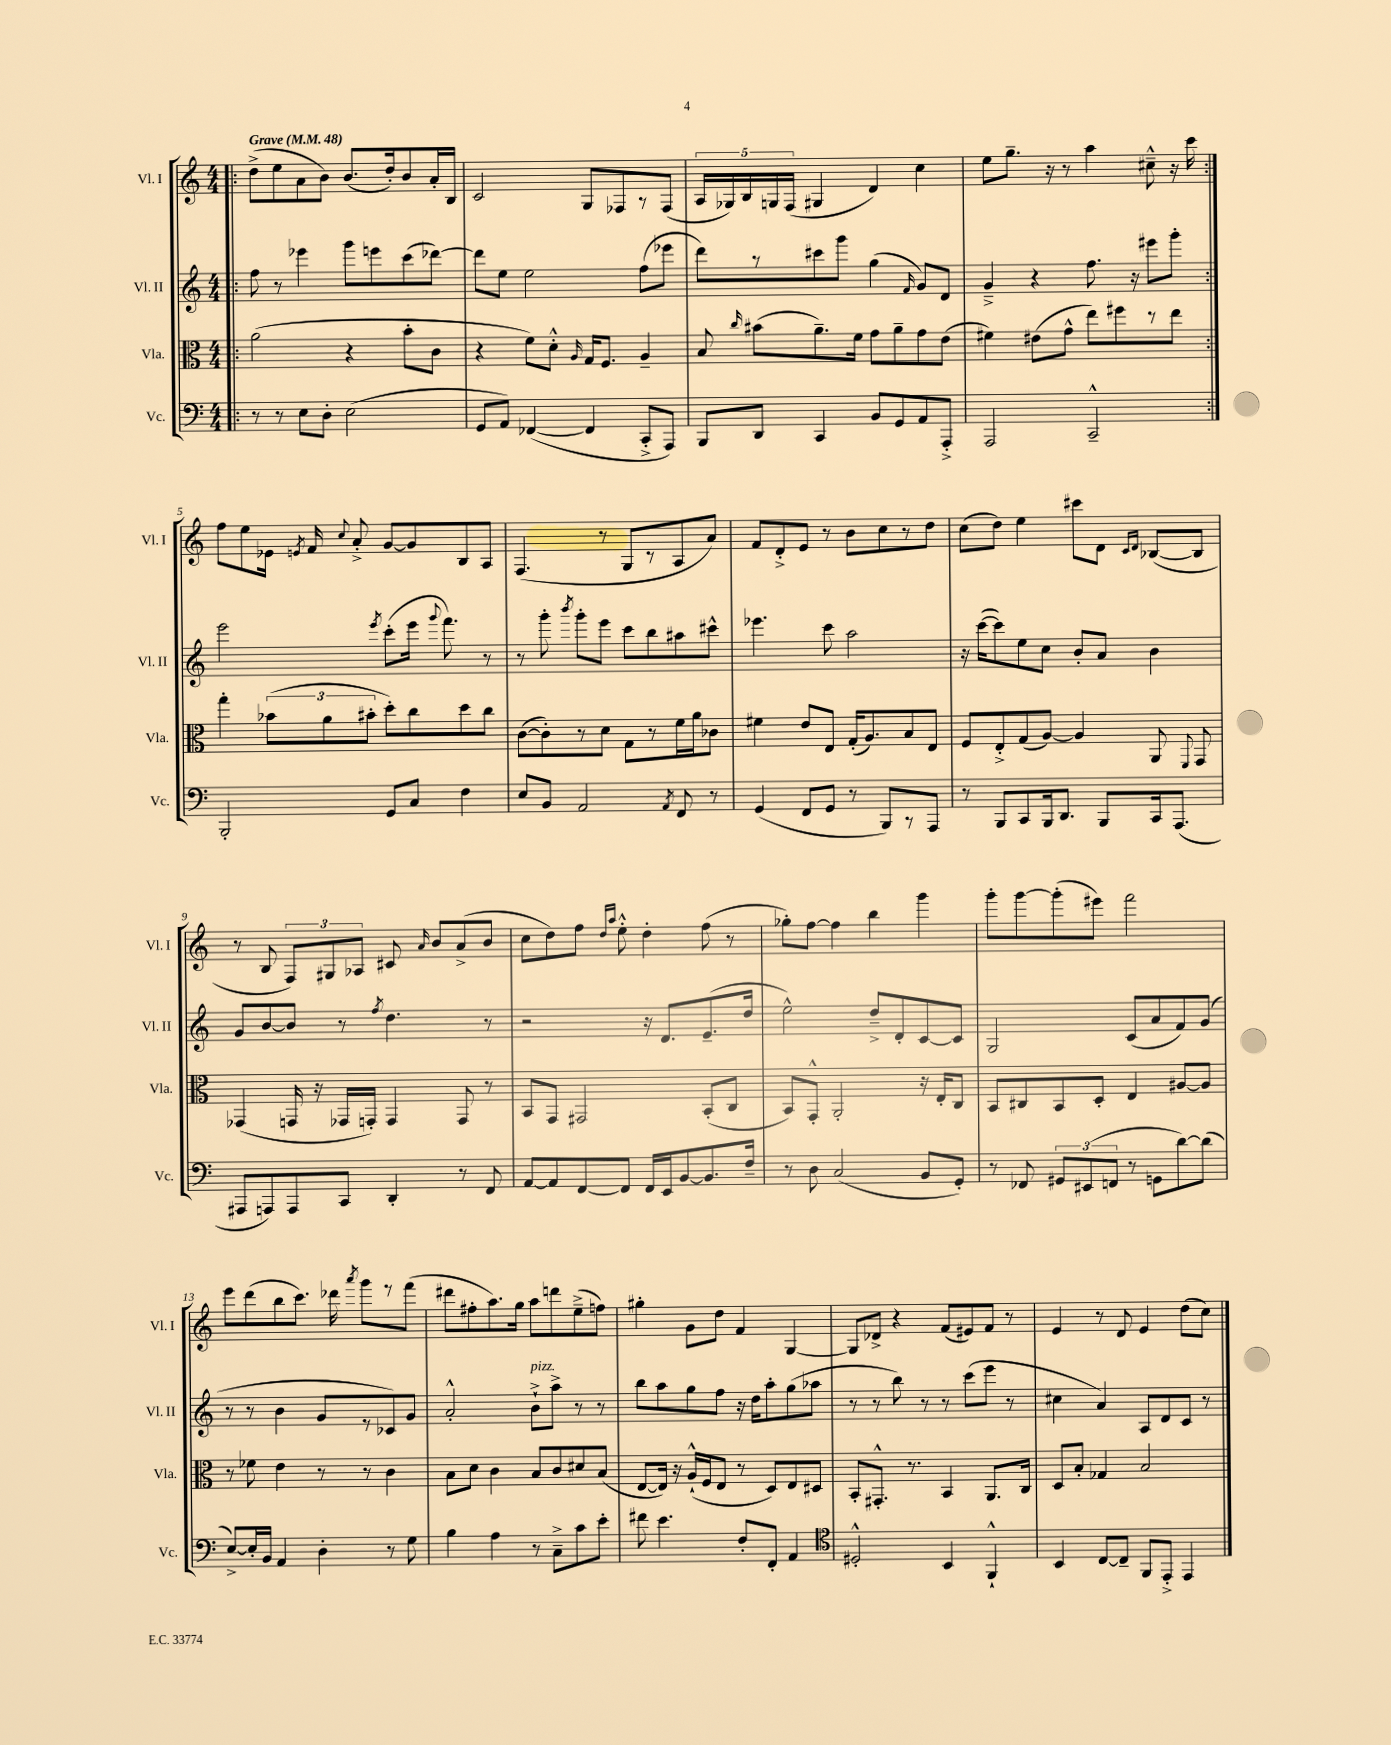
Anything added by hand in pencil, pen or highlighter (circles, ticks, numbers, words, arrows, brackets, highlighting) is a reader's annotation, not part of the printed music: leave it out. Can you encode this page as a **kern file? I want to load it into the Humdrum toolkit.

**kern	**kern	**kern	**kern
*part4	*part3	*part2	*part1
*staff4	*staff3	*staff2	*staff1
*I"Vc.	*I"Vla.	*I"Vl. II	*I"Vl. I
*I'Vc.	*I'Vla.	*I'Vl. II	*I'Vl. I
*clefF4	*clefC3	*clefG2	*clefG2
*k[]	*k[]	*k[]	*k[]
*M4/4	*M4/4	*M4/4	*M4/4
*MM48	*MM48	*MM48	*MM48
=1!|:	=1!|:	=1!|:	=1!|:
!	!	!	!LO:TX:a:B:t=Grave
8r	(2a\	8ff\	(8dd^\L
8r	.	8r	8ee\
8E\L	.	4eee-X\	8a\
8D'\J	.	.	8b\J)
(2E\	4r	8ggg\L	(8.b/L
.	.	8eeen\	.
.	.	.	16dd'/k)
.	8b'\L	(8ccc\	8b/
.	8c\J	[8ddd-X\J)	16a'/L
.	.	.	16B/JJ
=2	=2	=2	=2
8GG/L	4r	8ddd-\L]	2c/
8AA/J)	.	8ee\J	.
([4FF-X/	8f\L)	2ee\	.
.	8d'^^\J	.	.
.	16qqA/	.	.
4FF-/]	16G/KL	.	8G/L
.	8.F/J	.	.
.	.	.	8F-X/
8CC'^/L	4A~/	(8ff\L	8r
8AAA/J)	.	8eee-X\J	(8F-/J
=3	=3	=3	=3
8BBB/L	8B/	8ddd\L)	20A/LL
.	.	.	20G-X/)
.	.	.	20B/
.	16qqcc/	.	.
8DD/J	(8b#X\L	8r	.
.	.	.	20Gn/
.	.	.	(20F/JJ
4CC/	8.a~\)	8ccc#X\	4G#X/
.	.	8ggg\J	.
.	16f\Jk	.	.
8BB/L	8g\L	(4gg\	4d/)
8GG/	8a~\	.	.
.	.	16qqf/	.
8AA/	8g\	8g/L)	4cc\
8AAA'^/J	(8e\J	8d/J	.
=4	=4	=4	=4
2AAA/	4f#X\)	4g~^/	8ee\L
.	.	.	8.gg~\J
.	(8e#X\L	4r	.
.	.	.	16r
.	8g^^\J	.	8r
2CC~^^/	8ee\L)	8.ff\	4aa\
.	8ff#X\	.	.
.	.	16r	.
.	8r	8eee#X\L	8cc#X~^^\
.	8ee\J	8ggg'\J	16r
.	.	.	16ccc\
!!LO:LB:g=z
=5:|!	=5:|!	=5:|!	=5:|!
2BBB'/	4gg'\	2eee\	8ff\L
.	.	.	8ee\
.	(12b-X\L	.	16e-X\Jk
.	.	.	8qen/
.	.	.	16f/
.	12a\	.	.
.	.	.	8qqcc/
.	.	.	8a'^/
.	12b#X'\J	.	.
.	.	8qeee/	.
8GG/L	8dd'\L)	(8ccc'\L	[8g/L
8C/J	8cc\	16eee\Jk	8g/]
.	.	8qqggg/	.
.	.	8.fff\)	.
4F\	8dd\	.	8B/
.	8cc\J	8r	8A/J
=6	=6	=6	=6
8E/L	([8c\L	8r	(4.F/
8BB/J	8c'\])	8ggg'\	.
.	.	8qbbb/	.
2AA/	8r	8ggg'\L	.
.	8d\J	8eee\J	8r
.	8G\L	8ccc\L	8G/L
.	8r	8bb\	8r
8qAA/	.	.	.
8FF/	16f\L	8aa#X\	8A/
.	16a\J	.	.
8r	8c-X\J	8ccc#X^^\J	8a/J)
=7	=7	=7	=7
(4GG/	4f#X\	4.eee-X\	8f/L
.	.	.	8d'^/
8FF/L	8e/L	.	8e/J
8GG/J	8E/J	8ccc\	8r
8r	(16G'/KL	2aa\	8b\L
.	8.A/)	.	.
8BBB/L)	.	.	8cc\
8r	8B/	.	8r
8AAA/J	8E/J	.	8dd\J
=8	=8	=8	=8
8r	8F/L	16r	(8cc\L
.	.	([16ccc\KL	.
8BBB/L	8E'^/	8ccc\])	8dd\J)
8CC/	(8G/	8ee\	4ee\
16BBB/k	[8A/J)	8cc\J	.
8.DD/J	.	.	.
.	4A/]	8b'/L	8ccc#X\L
8BBB/L	.	8a/J	8d\J
.	.	.	16qqc/LL
.	.	.	16qqd/JJ
16CC/k	8AA/	4b\	([8B-X/L
(8.AAA/J	.	.	.
.	8qqFF/	.	.
.	8GG/	.	8B-/J]
!!LO:LB:g=z
=9	=9	=9	=9
8AAA#X/L	(4GG-X/	8g/L	8r
8AAAn/)	.	[8b/	8B/
8AAA/	16GGn/	8b/J]	12F/L)
.	16r	.	.
.	.	.	12G#X/
8CC/J	16GG-X/LL	8r	.
.	.	.	12A-X/J
.	16GGn'/JJ)	.	.
.	.	8qff/	.
4DD'/	4GG/	4.dd\	8c#X/
.	.	.	16qqa/
.	.	.	8b/L
8r	8GG/	.	(8a^/
8FF/	8r	8r	8b/J
=10	=10	=10	=10
[8AA/L	8BB/L	2r	8cc\L
8AA/]	8GG/J	.	8dd\)
[8FF/	2GG#X/	.	8ff\J
.	.	.	16qqdd/LL
.	.	.	16qqaa/JJ
8FF/J]	.	.	8ee'^^\
16FF/LL	.	16r	4dd'\
16EE/J	.	8.d/L	.
[8BB/	.	.	.
8.BB/]	(8BB'/L	(8.e~/	(8ff\
.	8C/J	.	8r
16F~/Jk	.	16dd/Jk	.
=11	=11	=11	=11
8r	8BB/L)	2ee^^\)	8gg-X'\L)
8D\	8GG'^^/J	.	[8ff\J
(2C/	2AA'/	.	4ff\]
.	.	8dd~^/L	4bb\
.	.	8d'/	.
8BB/L	16r	[8c/	4ggg\
.	16E'/KL	.	.
8GG'/J)	8C/J	8c/J]	.
=12	=12	=12	=12
8r	8BB/L	2G/	8ggg'\L
8FF-X/	8C#X/	.	[8ggg\
12GG#X/L	8BB/	.	(8ggg'\]
(12EE#X/	.	.	.
.	8D'/J	.	8eee#X\J)
12FFn/J	.	.	.
8r	4E/	(8c/L	2fff\
8GGn\L	.	8a/	.
[8d\)	[8A#X/L	8f/)	.
(8d\J]	8A#/J]	(8g/J	.
!!LO:LB:g=z
=13	=13	=13	=13
[8E^/L)	8r	8r	8eee\L
16E'/L]	8f-X\	8r	(8ddd\
16BB/JJ	.	.	.
4AA/	4e\	4b\	8bb\
.	.	.	8.ccc\J)
4D'\	8r	8g/L	.
.	.	.	16ddd-X\
.	.	.	8qaaa/
.	8r	8r	8ggg\L
8r	4c\	8c-X/)	8r
8G\	.	8g/J	(8fff\J
=14	=14	=14	=14
4B\	8B\L	2a'^^/	8ddd#X\L
.	8d\J	.	8ff#X'\
4A\	4c\	.	8.aa\)
.	.	.	16gg\Jk
!	!	!LO:TX:a:i:t=pizz.	!
8r	8B/L	8b`^\L	8aa\L
8C~^\L	8c/	8aa^\J	8dddn\
8c\	8d#X/	8r	(8ee~^\
8e'\J	(8B/J	8r	8ffn\J)
=15	=15	=15	=15
8f#X\	[8E/L	8bb\L	4gg#X'\
4.e\	16E/Jk])	8aa\	.
.	16r	.	.
.	(16A`^^/LL	8gg\	8g\L
.	16F/J	.	.
.	8E/J	8ff\J	8dd\J
8F'/L	8r	16r	4f/
.	.	16dd\KL	.
8FF'/J	8D/L)	8aa'\	.
4AA/	8E/	(8gg\	[4G/
.	8D#X/J	8aa-X\J	.
=16	=16	=16	=16
*clefC4	*	*	*
2D#X'^^/	8BB'/L	8r	8G/L]
.	8.GG#X'^^/J	8r	8d-X^/J
.	.	8bb\)	4r
.	8.r	.	.
.	.	8r	.
4BB/	4BB/	8r	(8f/L
.	.	(8ccc\L	8e#X/)
4FF`^^/	8.AA/L	8eee\J	8f/J
.	.	8r	8r
.	16C/Jk	.	.
=17	=17	=17	=17
4BB/	8D/L	4cc#X\	4e/
.	8B'/J	.	.
[8C/L	4G-X/	4a/)	8r
8C~/J]	.	.	8d/
8FF/L	2B/	8A/L	4e/
8EE'^/J	.	8d/	.
4EE/	.	8c/J	(8dd\L
.	.	8r	8cc\J)
==	==	==	==
*-	*-	*-	*-
